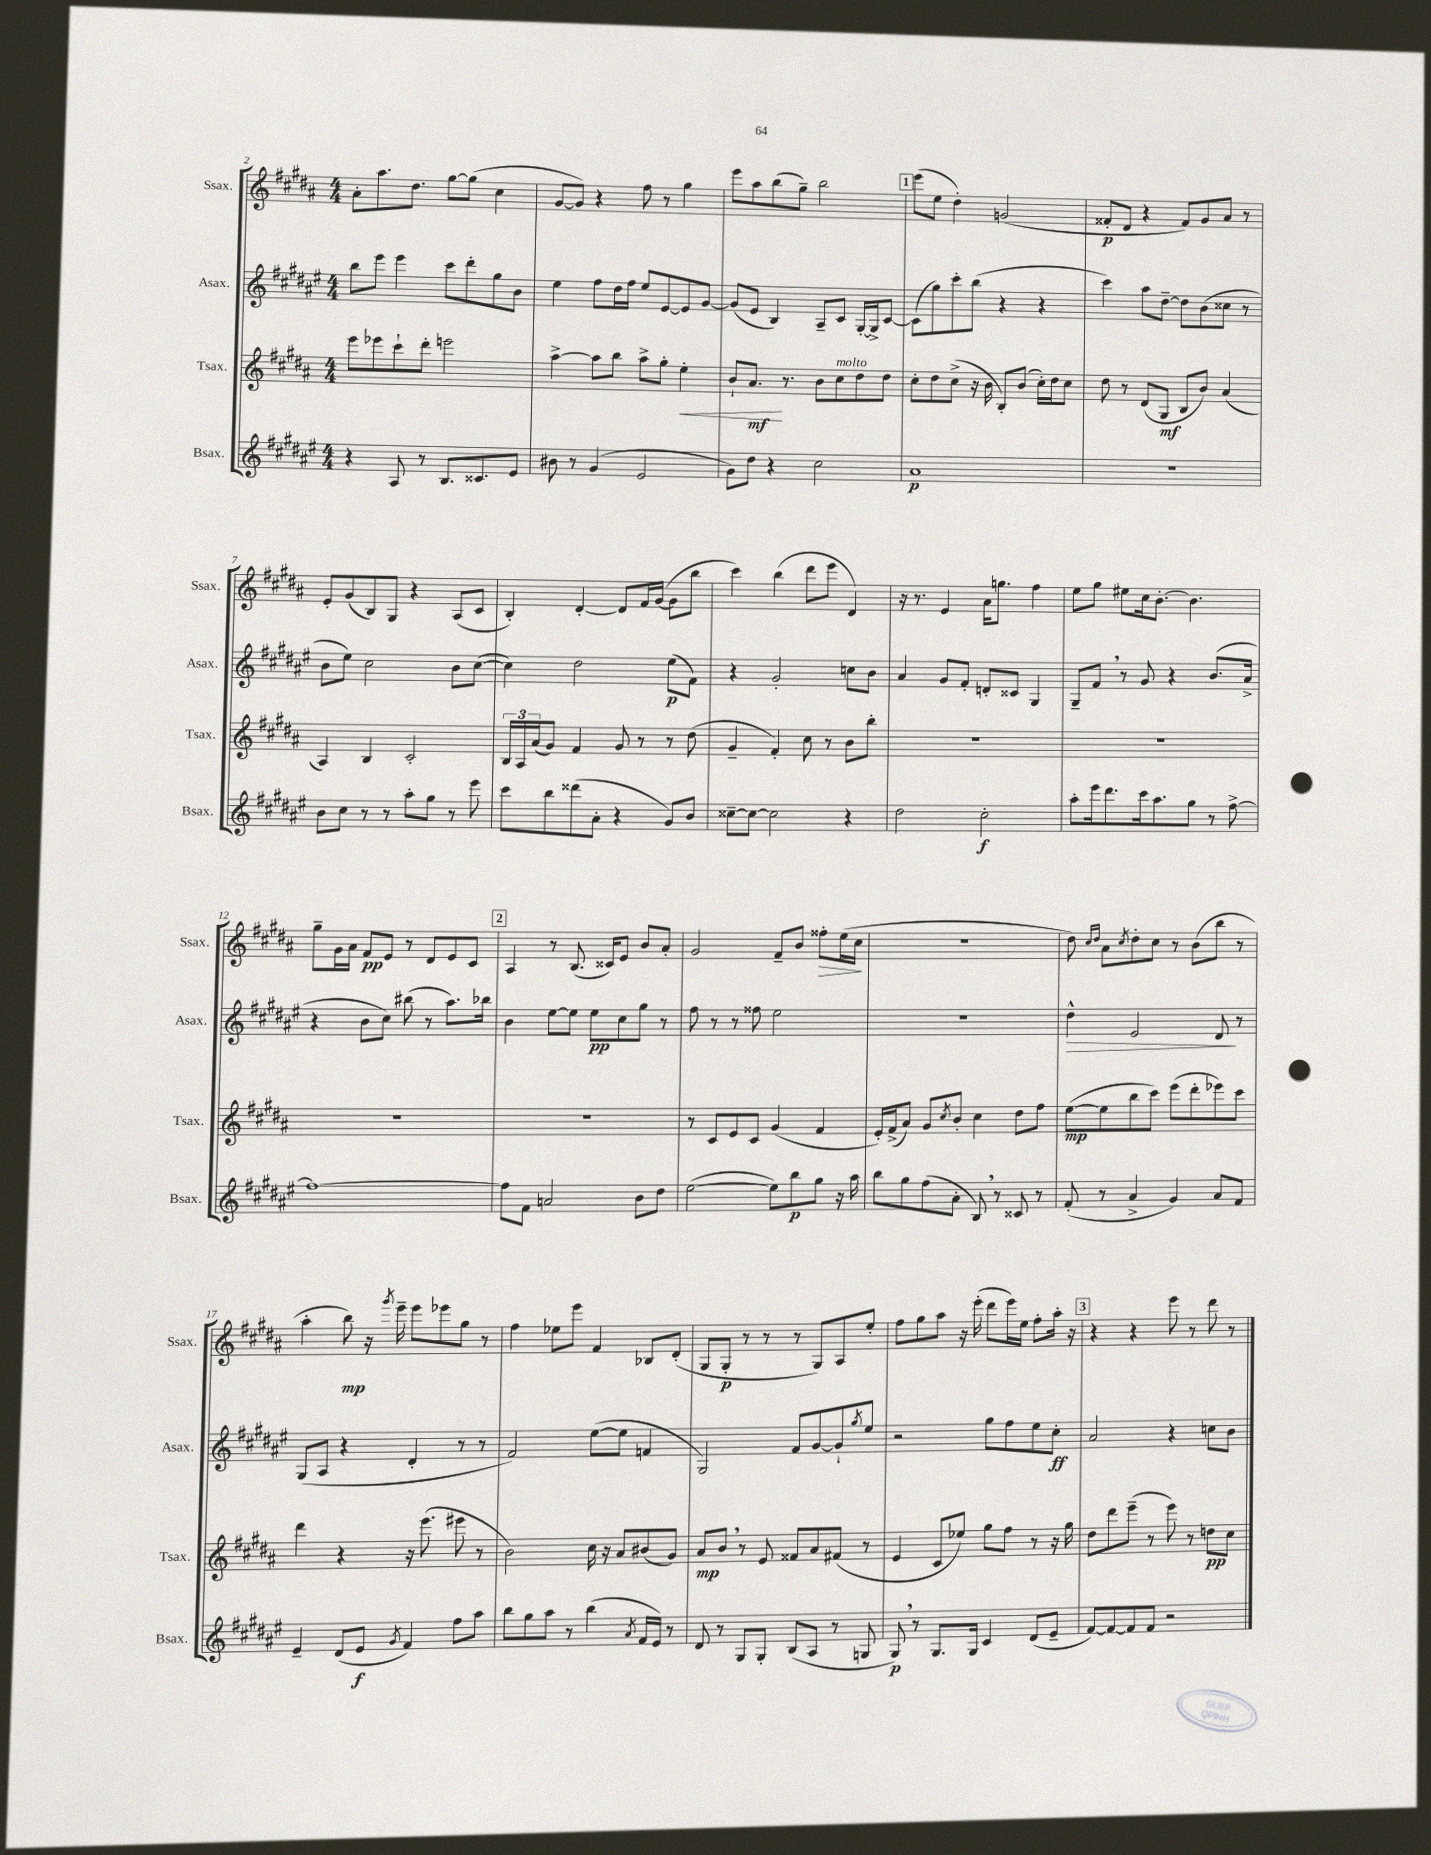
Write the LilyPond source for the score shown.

<<
\new StaffGroup <<
\new Staff = "s0" \with { instrumentName = "Ssax." shortInstrumentName = "Ssax." } {
    \clef treble \key b \major \numericTimeSignature \time 4/4
    ais'8-. ais''8. dis''8. gis''8~ gis''8( cis''4 |
    gis'8~ gis'8) r4 fis''8 r8 gis''4 |
    e'''8 ais''8 b''8( gis''8--) b''2 |
    \mark \markup { \box "1" } e'''8( e''8 dis''4-.) g'2( |
    fisis'8-.\p dis'8 r4 fisis'8) gis'8 ais'8 r8 |
    e'8-. gis'8( b8) gis8 r4 ais8( cis'8 |
    b4-.) dis'4~-. dis'8 fis'16 gis'16~( gis'8 b''8 |
    cis'''4) b''4( dis'''8 e'''8 dis'4) |
    r16 r8. e'4 ais'16 g''8. fis''4 |
    e''8 gis''8 eis''8 cis''16 b'8.~-. b'4. |
    gis''8-- gis'16 ais'16 fis'8\pp e'8 r8 dis'8 e'8 cis'8 |
    \mark \markup { \box "2" } ais4 r8 b8.( cisis'16) e'8 b'8 ais'8-. |
    gis'2 fis'8-- b'8 fisis''8-.\> e''16( cis''16\! |
    R1 |
    dis''8) \grace { cis''16 dis''16 } ais'8 \acciaccatura { cis''8 } dis''8-. cis''8 r8 b'8( b''8 r8 |
    ais''4-. b''8\mp) r16 \acciaccatura { gis'''8 } e'''16-- e'''8 ees'''8 gis''8 r8 |
    fis''4 ees''8 e'''8 fis'4 bes8 dis'8-.( |
    gis8 gis8-.\p r8 r8 r8 gis8) ais8 e''8-. |
    fis''8 gis''8 ais''8 r16 e'''16-.( dis'''8 e'''16) e''16 fis''8-. ais''16-. r16 |
    \mark \markup { \box "3" } r4 r4 e'''8 r8 dis'''8 r8 \bar "|." |
}
\new Staff = "s1" \with { instrumentName = "Asax." shortInstrumentName = "Asax." } {
    \clef treble \key fis \major \numericTimeSignature \time 4/4
    b''8 eis'''8 eis'''4 cis'''8 dis'''8-. gis''8 b'8 |
    eis''4 fis''8 dis''16 fis''16 eis''8 eis'8~ eis'8 gis'8~ |
    gis'8( eis'8 b4) ais8-- cis'8 gis16~-. gis16-> cis'8~ |
    \mark \markup { \box "1" } cis'8( gis''8) cis'''8-. b''8( r4 r4 |
    cis'''4) ais''8 dis''8~-- dis''8 b'8( cisis''8 r8 |
    b'8 eis''8) cis''2 b'8 cis''8~( |
    cis''4) dis''2 eis''8\p( fis'8) |
    r4 gis'2-. c''8 b'8 |
    ais'4 gis'8 fis'8-. d'8-. cisis'8 gis4 |
    gis8-- fis'8 \breathe r8 gis'8 r4 b'8.( ais'16-> |
    r4 b'8 cis''8) bis''8( r8 ais''8.) bes''16 |
    \mark \markup { \box "2" } b'4 eis''8~ eis''8 eis''8\pp cis''8 gis''8 r8 |
    fis''8 r8 r8 fisis''8 eis''2 |
    R1 |
    dis''4-^\> eis'2 dis'8\! r8 |
    gis8( ais8 r4 dis'4-. r8 r8 |
    fis'2) eis''8~( eis''8 f'4 |
    gis2) fis'8 gis'8~ gis'8-! \acciaccatura { gis''8 } eis''8 |
    r2 gis''8 fis''8 eis''8 cis''8-.\ff |
    \mark \markup { \box "3" } ais'2 r4 c''8 b'8 \bar "|." |
}
\new Staff = "s2" \with { instrumentName = "Tsax." shortInstrumentName = "Tsax." } {
    \clef treble \key b \major \numericTimeSignature \time 4/4
    e'''8 ees'''8 cis'''8-! dis'''8-. e'''2 |
    ais''4~-> ais''8 b''8 ais''8-> gis''8-. e''4-.\< |
    b'8-! ais'8.\mf\! r8. b'8 cis''8^\markup { \italic "molto" } dis''8 dis''8 |
    \mark \markup { \box "1" } cis''8-. dis''8 cis''8->( r16 b'16 b8-.) b'8( cis''16-.) dis''16 cis''8 |
    dis''8 r8 dis'8( gis8\mf b8 b'8) ais'4( |
    ais4) b4 cis'2-. |
    \tuplet 3/2 { b16 ais16 ais'16( } gis'8) fis'4 gis'8 r8 r8 dis''8( |
    gis'4-- fis'4-.) cis''8 r8 b'8 b''8-. |
    R1 |
    R1 |
    R1 |
    \mark \markup { \box "2" } R1 |
    r8 cis'8 e'8 cis'8 gis'4( fis'4 |
    e'16-.) fis'16->( ais'8) gis'8 \acciaccatura { cis''8 } b'8-. cis''4 dis''8 fis''8 |
    e''8~\mp( e''8 b''8 cis'''8) e'''8( dis'''8-. ees'''8) cis'''8 |
    dis'''4 r4 r16 e'''8.( eis'''8 r8 |
    b'2) cis''16 r16 ais'8 bis'8( gis'8) |
    ais'8\mp b'8 \breathe r8 e'8 fisis'8 ais'8 fis'8( r8 |
    e'4 cis'8 ees''8) gis''8 fis''8 r8 r16 gis''16 |
    \mark \markup { \box "3" } dis''8 dis'''8 e'''8--( r8 e'''8) r8 d''8\pp cis''8 \bar "|." |
}
\new Staff = "s3" \with { instrumentName = "Bsax." shortInstrumentName = "Bsax." } {
    \clef treble \key fis \major \numericTimeSignature \time 4/4
    r4 ais8 r8 b8. cisis'8. eis'8 |
    bis'8 r8 gis'4( eis'2 |
    gis'8) dis''8 r4 cis''2 |
    \mark \markup { \box "1" } ais'1\p |
    R1 |
    b'8 cis''8 r8 r8 ais''8-. gis''8 r8 eis'''8 |
    cis'''8 b''8 disis'''8( ais'8-. r4 gis'8) b'8 |
    cisis''8~-- cisis''8~ cisis''2 r4 |
    dis''2 cis''2-.\f |
    ais''8-. eis'''16 dis'''8. cis'''16 ais''8. gis''8 r8 fis''8~-> |
    fis''1~ |
    \mark \markup { \box "2" } fis''8 fis'8 a'2 b'8 dis''8 |
    eis''2~( eis''8) b''8\p gis''8 r16 ais''16 |
    b''8 gis''8 fis''8( ais'8-. b8) \breathe r8 cisis'8 r8 |
    fis'8-.( r8 ais'4-> gis'4) ais'8 fis'8 |
    eis'4-- dis'8( eis'8\f \acciaccatura { gis'8 } fis'4) fis''8 ais''8 |
    b''8 gis''8 ais''8 r8 b''4( \acciaccatura { ais'8 } fis'16 eis'16) r8 |
    dis'8 r8 gis8 gis8-. b8( ais8 r8 g8 |
    gis8\p) \breathe r8 gis8. gis16 cis'4 dis'8( eis'8-- |
    \mark \markup { \box "3" } fis'8~) fis'8~ fis'8 fis'8 r2 \bar "|." |
}
>>
>>
\layout { \context { \Score currentBarNumber = #2 } }
